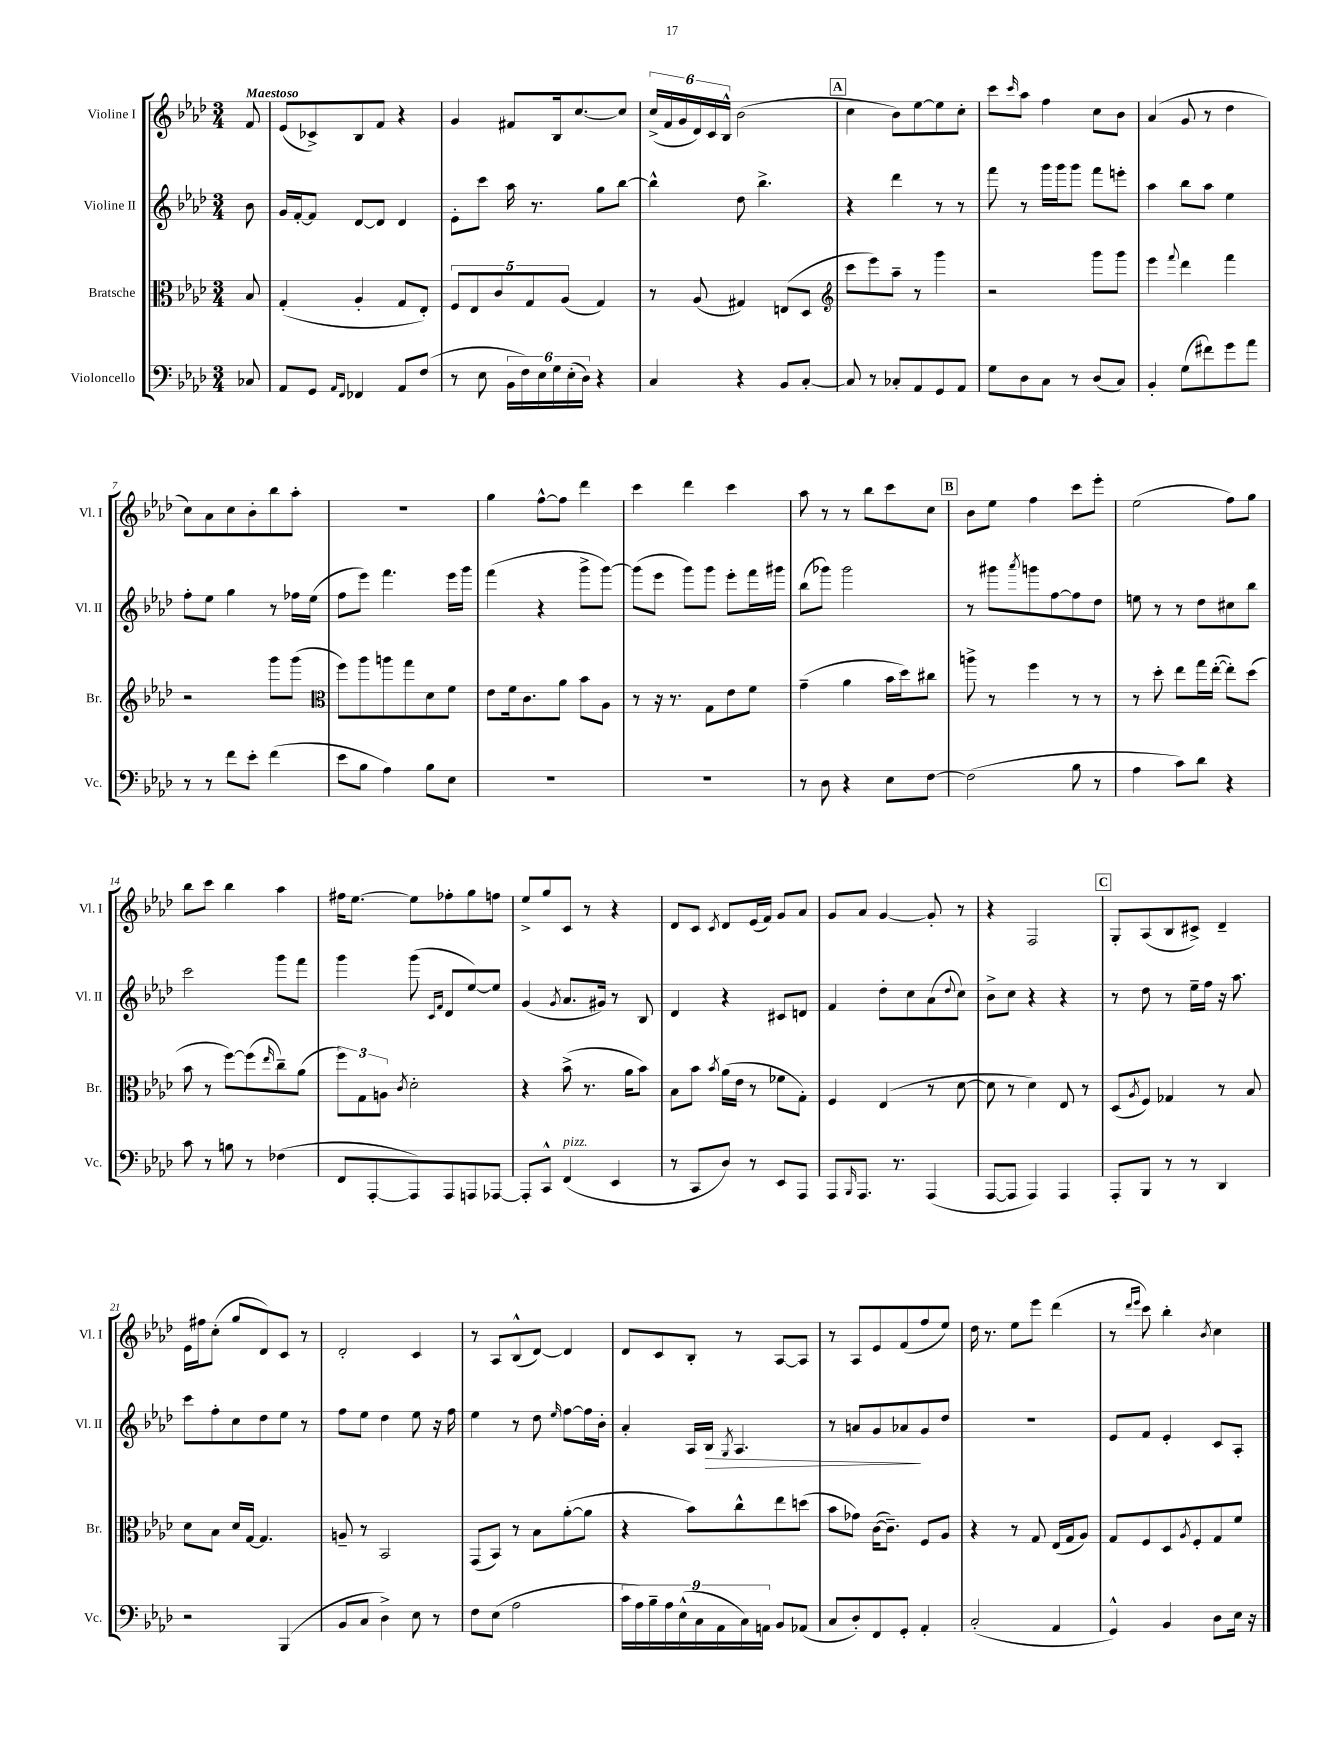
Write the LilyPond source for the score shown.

<<
\new StaffGroup <<
\new Staff = "s0" \with { instrumentName = "Violine I" shortInstrumentName = "Vl. I" } {
    \clef treble \key aes \major \numericTimeSignature \time 3/4 \partial 8 \tempo "Maestoso"
    f'8 |
    ees'8( ces'8->) bes8 f'8 r4 |
    g'4 fis'8 bes16 c''8.~ c''8 |
    \tuplet 6/4 { c''16->( f'16 g'16 des'16) c'16 bes16-^ } bes'2( |
    \mark \markup { \box "A" } c''4 bes'8) ees''8~ ees''8 c''8-. |
    c'''8 \grace { c'''16 } aes''8 f''4 c''8 bes'8 |
    aes'4( g'8 r8 des''4 |
    c''8) aes'8 c''8 bes'8-. bes''8 aes''8-. |
    R2. |
    g''4 f''8~-^ f''8 des'''4 |
    c'''4 des'''4 c'''4 |
    aes''8 r8 r8 bes''8 c'''8 c''8 |
    \mark \markup { \box "B" } bes'8 ees''8 f''4 c'''8 ees'''8-. |
    ees''2( f''8) g''8 |
    bes''8 c'''8 bes''4 aes''4 |
    fis''16 ees''8.~ ees''8 fes''8-. g''8 f''8 |
    ees''8-> g''8 c'8 r8 r4 |
    des'8 c'8 \acciaccatura { c'8 } des'8 ees'16( f'16) g'8 aes'8 |
    g'8 aes'8 g'4~ g'8-. r8 |
    r4 f2 |
    \mark \markup { \box "C" } g8-. aes8( bes8 cis'8->) des'4-- |
    ees'16 fis''16 c''8-.( g''8 des'8) c'8 r8 |
    des'2-. c'4 |
    r8 aes8 bes8-^( des'8~) des'4 |
    des'8 c'8 bes8-. r8 aes8~ aes8 |
    r8 aes8 ees'8 f'8( f''8 ees''8) |
    des''16 r8. ees''8 ees'''8 des'''4( |
    r8 \grace { des'''16 ees'''16 } c'''8) bes''4-. \acciaccatura { bes'8 } c''4 \bar "|." |
}
\new Staff = "s1" \with { instrumentName = "Violine II" shortInstrumentName = "Vl. II" } {
    \clef treble \key aes \major \numericTimeSignature \time 3/4 \partial 8
    bes'8 |
    g'16 f'16~-. f'8 des'8~ des'8 des'4 |
    ees'8-. c'''8 aes''16 r8. g''8 bes''8~ |
    bes''4-^ des''8 bes''4.-> |
    \mark \markup { \box "A" } r4 des'''4 r8 r8 |
    f'''8 r8 g'''16 g'''16 g'''8 f'''8 e'''8-. |
    aes''4 bes''8 aes''8 ees''4 |
    f''8-. ees''8 g''4 r8 fes''16 ees''16( |
    f''8 ees'''8) f'''4. ees'''16 g'''16 |
    f'''4( r4 g'''8-> g'''8~) |
    g'''8( ees'''8 g'''8) g'''8 ees'''8-. f'''16 gis'''16 |
    bes''8( ges'''8) ges'''2 |
    \mark \markup { \box "B" } r8 gis'''8 \acciaccatura { aes'''8 } g'''8 f''8~ f''8 des''8 |
    e''8 r8 r8 des''8 cis''8 bes''8 |
    c'''2 g'''8 f'''8 |
    g'''4 g'''8( \grace { c'16 f'16 } des'8 ees''8~) ees''8 |
    g'4( \acciaccatura { g'8 } aes'8. gis'16) r8 bes8 |
    des'4 r4 cis'8 d'8 |
    f'4 des''8-. c''8 aes'8( \appoggiatura { des''8 } c''8) |
    bes'8-> c''8 r4 r4 |
    \mark \markup { \box "C" } r8 des''8 r8 ees''16-- f''16 r16 aes''8. |
    c'''8 f''8-. c''8 des''8 ees''8 r8 |
    f''8 ees''8 des''4 ees''8 r16 f''16 |
    ees''4 r8 des''8 \grace { ees''16 } f''8~ f''16 bes'16-. |
    aes'4-. aes16 bes16\> \acciaccatura { g8 } aes4. |
    r8 a'8 g'8 aes'8\! g'8 des''8 |
    R2. |
    ees'8 f'8 ees'4-. c'8 aes8-. \bar "|." |
}
\new Staff = "s2" \with { instrumentName = "Bratsche" shortInstrumentName = "Br." } {
    \clef alto \key aes \major \numericTimeSignature \time 3/4 \partial 8
    bes8 |
    g4-.( aes4-. g8 ees8-.) |
    \tuplet 5/4 { f8 ees8 c'8 g8 aes8( } g4) |
    r8 aes8( gis4) e8( des8 |
    \mark \markup { \box "A" } \clef treble c'''8 ees'''8) aes''8-- r8 g'''4 |
    r2 g'''8 g'''8 |
    ees'''4 \appoggiatura { f'''8 } des'''4 f'''4 |
    r2 g'''8 g'''8( |
    \clef alto f''8) aes''8 a''8 g''8 des'8 f'8 |
    ees'8 f'16 c'8. aes'8 bes'8 aes8 |
    r8 r16 r8. g8 ees'8 f'8 |
    g'4--( aes'4 bes'16 des''16) cis''8 |
    \mark \markup { \box "B" } a''8-> r8 f''4 r8 r8 |
    r8 des''8-. ees''8 g''16 ees''16~-.( ees''8-.) des''8( |
    bes'8 r8 f''8~) f''8( \grace { ees''16 } c''8--) aes'8( |
    \tuplet 3/2 { f''8) g8 a8 } \acciaccatura { c'8 } des'2-. |
    r4 bes'8->( r8. aes'16 bes'8) |
    bes8 bes'8 \acciaccatura { bes'8 } aes'16( ees'16 r8 fes'8 g8-.) |
    f4 ees4( r8 des'8~ |
    des'8 r8 des'4) ees8 r8 |
    \mark \markup { \box "C" } des8( \acciaccatura { aes8 } f8) ges4 r8 bes8 |
    des'8 bes8 des'16 g16~ g4. |
    a8-- r8 bes,2 |
    g,8( bes,8) r8 bes8 aes'8~-.( aes'8 |
    r4 bes'8) c''8-^ ees''8 d''8( |
    bes'8 ges'8) c'16~( c'8.--) f8 aes8 |
    r4 r8 g8 ees16( g16 aes8) |
    g8 f8 des8 \acciaccatura { aes8 } f8-. g8 f'8 \bar "|." |
}
\new Staff = "s3" \with { instrumentName = "Violoncello" shortInstrumentName = "Vc." } {
    \clef bass \key aes \major \numericTimeSignature \time 3/4 \partial 8
    ces8 |
    aes,8 g,8 \grace { aes,16 f,16 } fes,4 aes,8 f8( |
    r8 ees8 \tuplet 6/4 { bes,16 f16) ees16 g16 ees16-.( des16) } r4 |
    c4 r4 bes,8 c8~-. |
    \mark \markup { \box "A" } c8 r8 ces8-. aes,8 g,8 aes,8 |
    g8 des8 c8 r8 des8( c8) |
    bes,4-. g8( fis'8) g'8 aes'8 |
    r8 r8 f'8 ees'8-. f'4( |
    ees'8 bes8 aes4) bes8 ees8 |
    R2. |
    R2. |
    r8 des8 r4 ees8 f8~ |
    \mark \markup { \box "B" } f2( bes8 r8 |
    aes4 c'8) des'8 r4 |
    c'8 r8 b8 r8 fes4( |
    f,8 aes,,8~-. aes,,8) aes,,8 a,,8 aes,,8~ |
    aes,,8-. c,8-^ f,4^\markup { \italic "pizz." }( ees,4 |
    r8 c,8 des8) r8 ees,8 aes,,8 |
    aes,,8 \grace { bes,,16 } aes,,8. r8. aes,,4( |
    aes,,8~ aes,,8 aes,,4) aes,,4 |
    \mark \markup { \box "C" } aes,,8-. bes,,8 r8 r8 des,4 |
    r2 bes,,4( |
    bes,8 c8 des4->) ees8 r8 |
    f8 ees8( aes2 |
    \tuplet 9/8 { c'16 aes16) bes16-- aes16 ees16-^( c16 aes,16 c16) a,16 } bes,8 aes,8( |
    c8 des8-.) f,8 g,8-. aes,4-. |
    c2-.( aes,4 |
    g,4-^) bes,4 des8 ees16 r16 \bar "|." |
}
>>
>>
